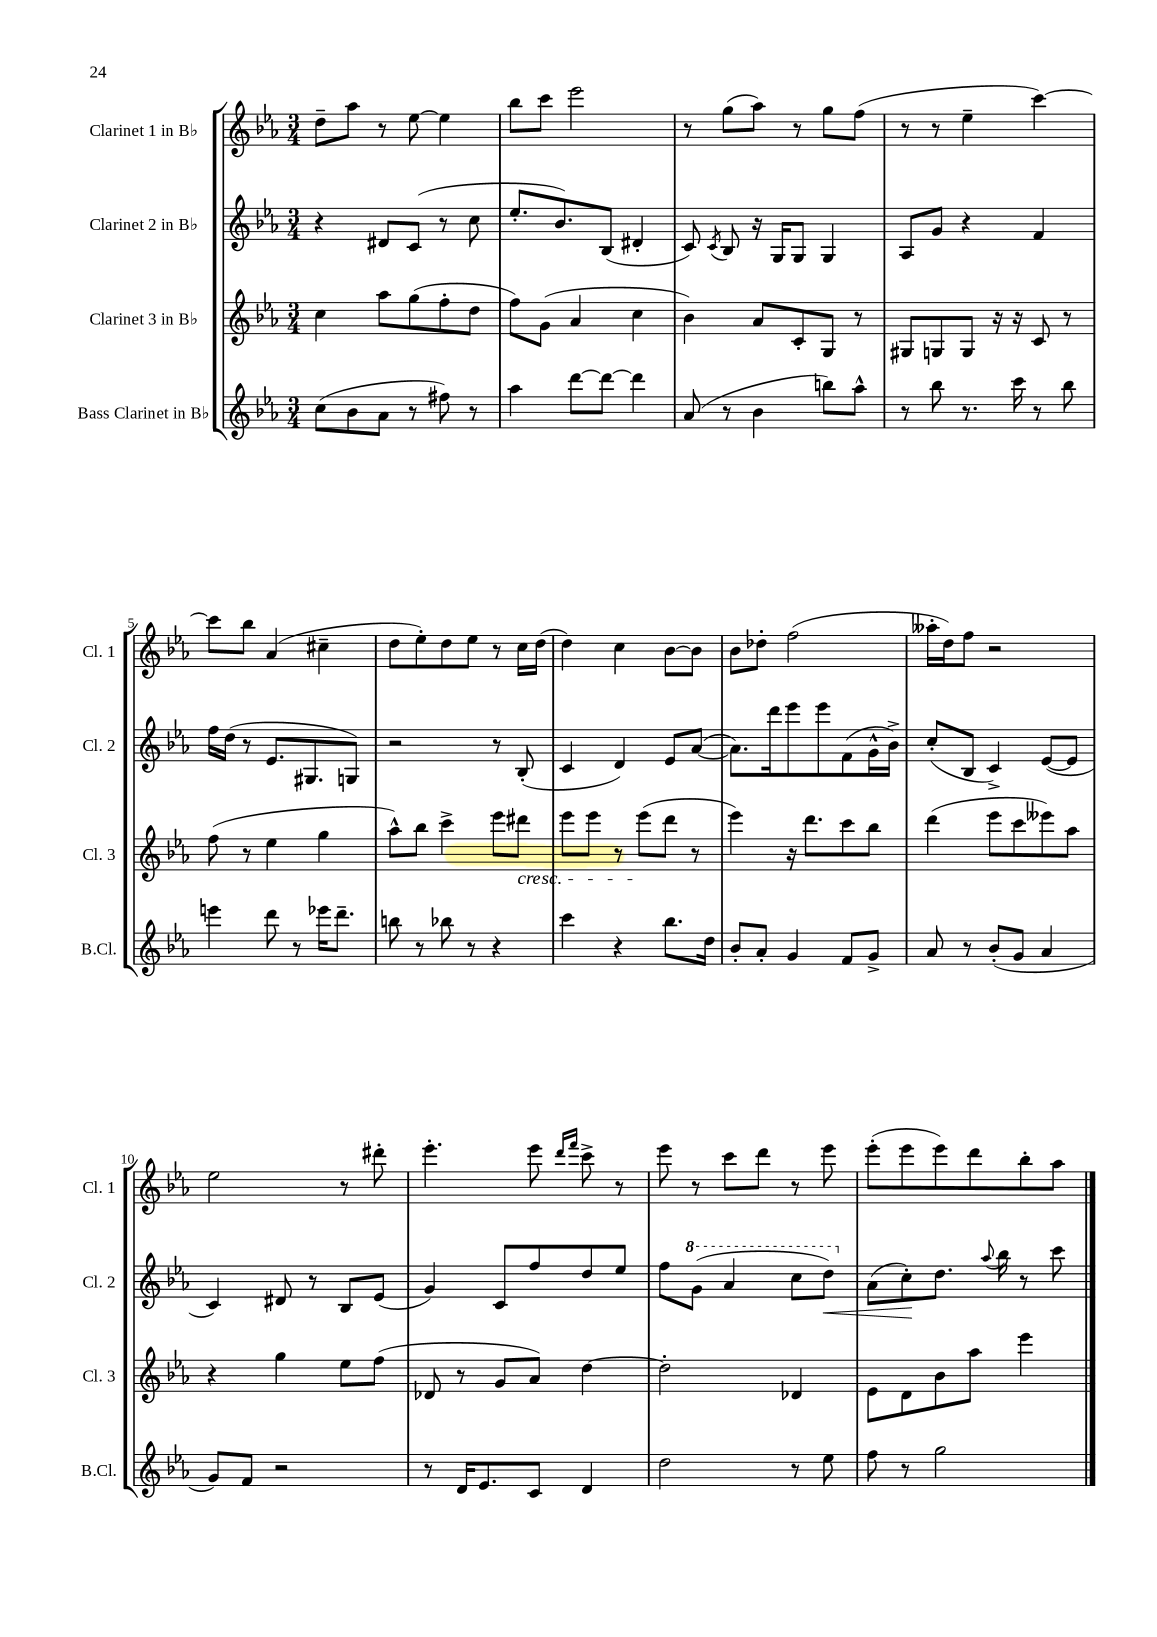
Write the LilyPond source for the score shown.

<<
\new StaffGroup <<
\new Staff = "s0" \with { instrumentName = "Clarinet 1 in Bb" shortInstrumentName = "Cl. 1" } {
    \clef treble \key ees \major \numericTimeSignature \time 3/4
    \autoBeamOff d''8[-- aes''8] r8 ees''8~ ees''4 |
    bes''8[ c'''8] ees'''2 |
    r8 g''8[( aes''8]) r8 g''8[ f''8]( |
    r8 r8 ees''4-- c'''4~) |
    c'''8[ bes''8] aes'4( cis''4-- |
    d''8[ ees''8-.) d''8 ees''8] r8 c''16[ d''16]( |
    d''4) c''4 bes'8[~ bes'8] |
    bes'8[ des''8]-. f''2( |
    aeses''16[-. d''16) f''8] r2 |
    ees''2 r8 dis'''8-. |
    ees'''4.-. ees'''8 \grace { d'''16[ f'''16] } c'''8-> r8 |
    ees'''8 r8 c'''8[ d'''8] r8 ees'''8 |
    ees'''8[-.( ees'''8 ees'''8) d'''8 bes''8-. aes''8] \bar "|." |
}
\new Staff = "s1" \with { instrumentName = "Clarinet 2 in Bb" shortInstrumentName = "Cl. 2" } {
    \clef treble \key ees \major \numericTimeSignature \time 3/4
    \autoBeamOff r4 dis'8[ c'8]( r8 c''8 |
    ees''8.[-. bes'8.) bes8]( dis'4-. |
    c'8) \acciaccatura { c'8 } bes8 r16 g16[ g8] g4 |
    aes8[ g'8] r4 f'4 |
    f''16[ d''16]( r8 ees'8.[ gis8. g8]) |
    r2 r8 bes8-.( |
    c'4 d'4) ees'8[ aes'8]~( |
    aes'8.[) d'''16 ees'''8 ees'''8 f'8( g'16-^ bes'16]->) |
    c''8[-.( bes8] c'4->) ees'8[~( ees'8] |
    c'4) dis'8 r8 bes8[ ees'8]( |
    g'4) c'8[ f''8 d''8 ees''8] |
    f''8[ \ottava #1 g''8]( aes''4 c'''8[ d'''8]\<) \ottava #0 |
    aes'8[( c''8-.\!) d''8.] \appoggiatura { aes''8 } bes''16 r8 c'''8 \bar "|." |
}
\new Staff = "s2" \with { instrumentName = "Clarinet 3 in Bb" shortInstrumentName = "Cl. 3" } {
    \clef treble \key ees \major \numericTimeSignature \time 3/4
    \autoBeamOff c''4 aes''8[ g''8( f''8-. d''8] |
    f''8[) g'8]( aes'4 c''4 |
    bes'4) aes'8[ c'8-. g8] r8 |
    gis8[ g8 g8] r16 r16 c'8 r8 |
    f''8( r8 ees''4 g''4 |
    aes''8[-^) bes''8] c'''4-> ees'''8[ dis'''8]\cresc |
    ees'''8[ ees'''8] r8 ees'''8[\!( d'''8] r8 |
    ees'''4) r16 d'''8.[ c'''8 bes''8] |
    d'''4( ees'''8[ c'''8 eeses'''8) aes''8] |
    r4 g''4 ees''8[ f''8]( |
    des'8 r8 g'8[ aes'8]) d''4~ |
    d''2-. des'4 |
    ees'8[ d'8 bes'8 aes''8] ees'''4 \bar "|." |
}
\new Staff = "s3" \with { instrumentName = "Bass Clarinet in Bb" shortInstrumentName = "B.Cl." } {
    \clef treble \key ees \major \numericTimeSignature \time 3/4
    \autoBeamOff c''8[( bes'8 aes'8] r8 fis''8) r8 |
    aes''4 d'''8[~ d'''8]~ d'''4 |
    aes'8( r8 bes'4 b''8[) aes''8]-^ |
    r8 bes''8 r8. c'''16 r8 bes''8 |
    e'''4 d'''8 r8 ees'''16[ d'''8.]-- |
    b''8 r8 bes''8 r8 r4 |
    c'''4 r4 bes''8.[ d''16] |
    bes'8[-. aes'8]-. g'4 f'8[ g'8]-> |
    aes'8 r8 bes'8[-.( g'8] aes'4 |
    g'8[) f'8] r2 |
    r8 d'16[ ees'8. c'8] d'4 |
    d''2 r8 ees''8 |
    f''8 r8 g''2 \bar "|." |
}
>>
>>
